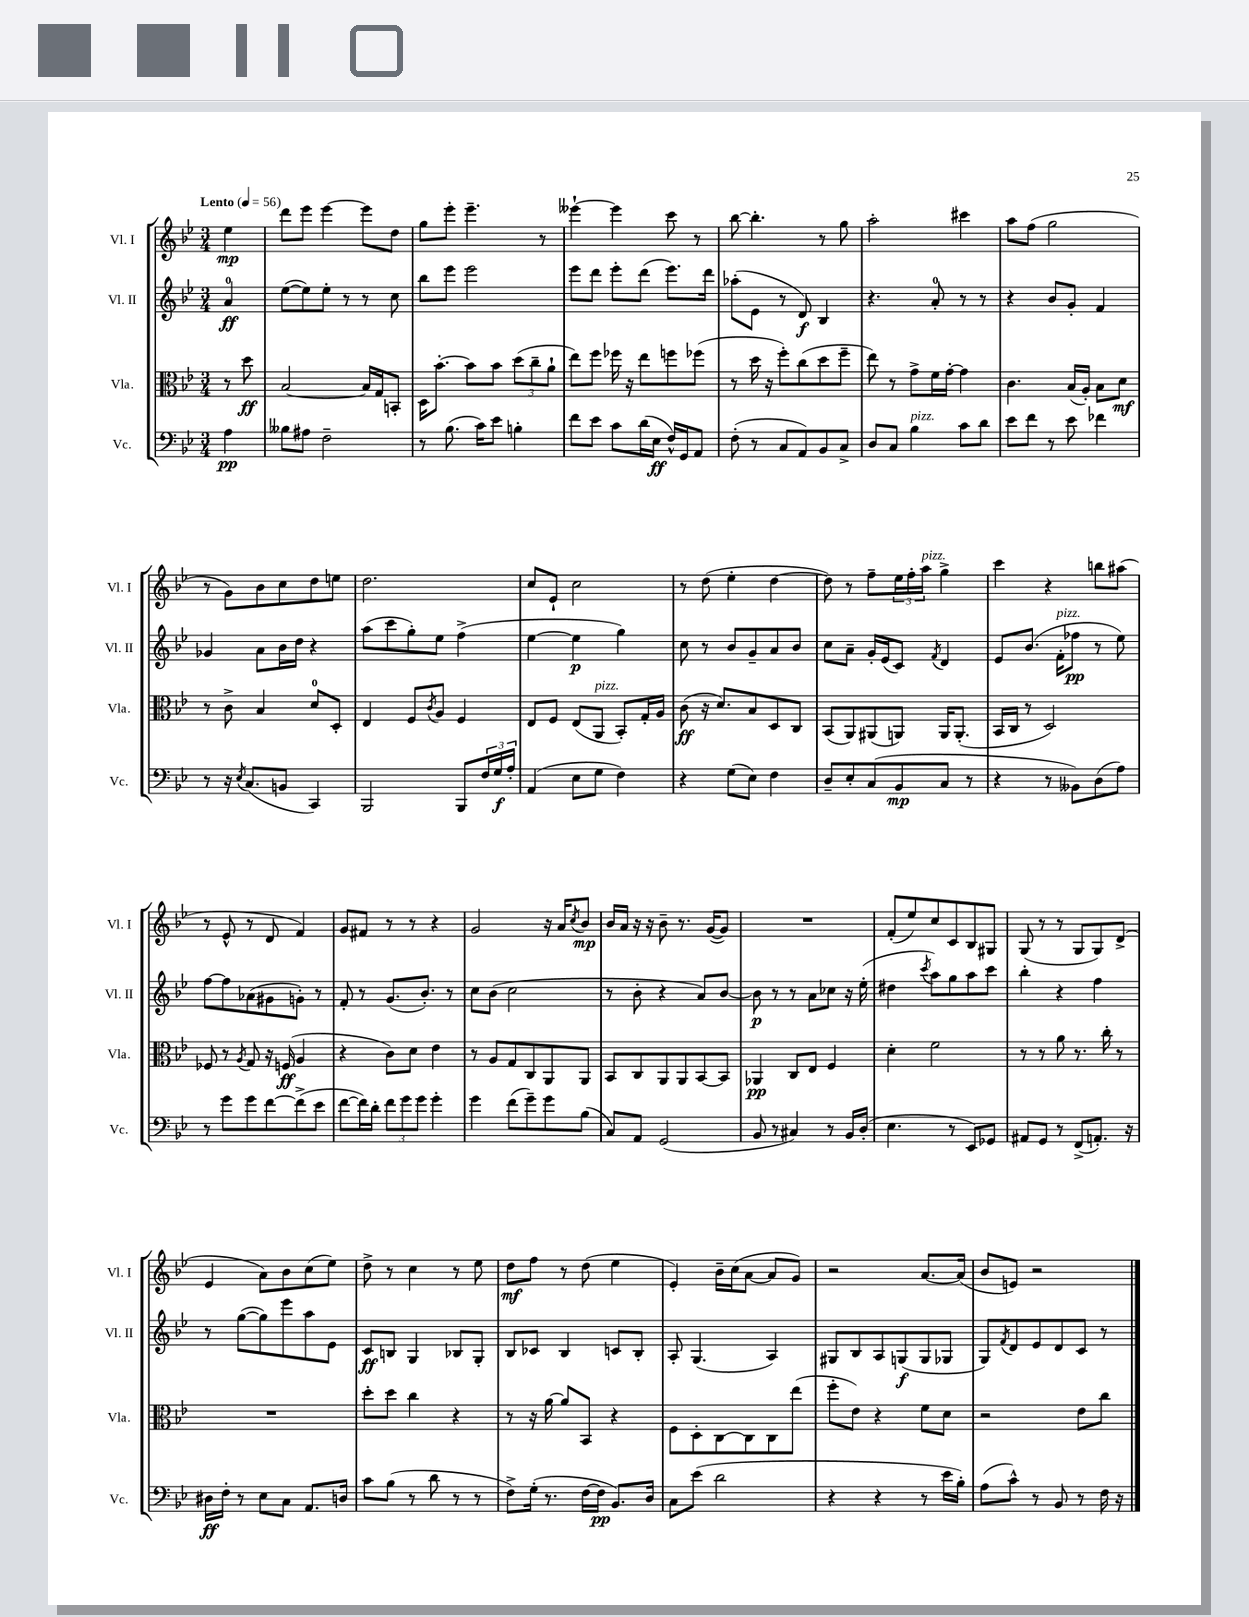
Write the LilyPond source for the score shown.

<<
\new StaffGroup <<
\new Staff = "s0" \with { instrumentName = "Vl. I" shortInstrumentName = "Vl. I" } {
    \clef treble \key bes \major \numericTimeSignature \time 3/4 \partial 4 \tempo "Lento" 4 = 56
    ees''4\mp |
    d'''8 ees'''8 ees'''4~ ees'''8 d''8 |
    g''8 ees'''8-. ees'''4.-- r8 |
    eeses'''4~-! eeses'''4 c'''8 r8 |
    bes''8~ bes''4.-. r8 g''8 |
    a''2-. cis'''4 |
    a''8 f''8( g''2 |
    r8 g'8) bes'8 c''8 d''8 e''8 |
    d''2. |
    c''8 ees'8-! c''2 |
    r8 d''8( ees''4-. d''4~ |
    d''8) r8 f''8-- \tuplet 3/2 { ees''16 f''16-. a''16^\markup { \italic "pizz." } } g''4-> |
    c'''4 r4 b''8 ais''8( |
    r8 ees'8-^ r8 d'8 f'4) |
    g'8 fis'8 r8 r8 r4 |
    g'2 r16 a'16 \acciaccatura { c''8 } bes'8\mp |
    bes'16 a'16 r16 r16 bes'8-- r8. g'16~( g'8) |
    R2. |
    f'8-.( ees''8) c''8 c'8 bes8 gis8 |
    g8( r8 r8 g8 g8) d'8->( |
    ees'4 a'8) bes'8 c''8( ees''8) |
    d''8-> r8 c''4 r8 ees''8 |
    d''8\mf f''8 r8 d''8( ees''4 |
    ees'4-.) bes'16-- c''16( a'8~ a'8 g'8) |
    r2 a'8.~ a'16( |
    bes'8 e'8) r2 \bar "|." |
}
\new Staff = "s1" \with { instrumentName = "Vl. II" shortInstrumentName = "Vl. II" } {
    \clef treble \key bes \major \numericTimeSignature \time 3/4 \partial 4
    a'4-0\ff |
    ees''8~( ees''8) ees''8-. r8 r8 c''8 |
    bes''8 ees'''8 ees'''2 |
    ees'''8 d'''8 ees'''8-. d'''8( ees'''8.) d'''16 |
    aes''8-.( ees'8 r8 d'8\f) bes4 |
    r4. a'8-0-. r8 r8 |
    r4 bes'8 g'8-. f'4 |
    ges'4 a'8 bes'16 d''16 r4 |
    a''8( c'''8 g''8-.) ees''8 f''4->( |
    ees''4~ ees''4\p g''4) |
    c''8 r8 bes'8 g'8-- a'8 bes'8 |
    c''8 a'8-- g'16-. ees'16( c'8) \acciaccatura { f'8 } d'4 |
    ees'8 bes'8.( f'16-.^\markup { \italic "pizz." } fes''8\pp r8 ees''8) |
    f''8~ f''8 aes'8( gis'8 g'8-.) r8 |
    f'8-. r8 g'8.( bes'8.-.) r8 |
    c''8 bes'8( c''2 |
    r8 bes'8-. r4 a'8) bes'8~ |
    bes'8\p r8 r8 a'8 ces''8 r16 ees''16-.( |
    dis''4 \acciaccatura { c'''8 } a''8) g''8 a''8 c'''8 |
    bes''4-. r4 f''4 |
    r8 g''8~( g''8) ees'''8 a''8 ees'8 |
    c'8\ff b8 g4 bes8 g8-. |
    bes8 ces'8 bes4 c'8 bes8-. |
    a8-. g4.( a4) |
    gis8 bes8 a8 g8\f( g8 ges8 |
    g8) \acciaccatura { f'8 } d'8 ees'8 d'8 c'8 r8 \bar "|." |
}
\new Staff = "s2" \with { instrumentName = "Vla." shortInstrumentName = "Vla." } {
    \clef alto \key bes \major \numericTimeSignature \time 3/4 \partial 4
    r8 d''8\ff |
    bes2~ bes16 g16 b,8-. |
    d16 bes'8.~-. bes'8 bes'8 \tuplet 3/2 { d''8( c''8-- a'8-! } |
    ees''8) f''8 fes''16 r16 ees''8 f''8 fes''8( |
    r8 d''16 r16 f''8-.) c''8( d''8 f''8-- |
    ees''8) r8 g'8-> f'16 g'16~-. g'4 |
    c'4. bes16( a16-.) bes8 d'8\mf |
    r8 c'8-> bes4 d'8-0 d8-. |
    ees4 f8 \acciaccatura { c'8 } a8 f4 |
    ees8 f8 ees8( a,8^\markup { \italic "pizz." } bes,8-.) g16-. a16 |
    c'8\ff( r16 d'8.) bes8 d8 c8 |
    bes,8( a,8) ais,8( a,8) a,16 a,8.-.( |
    bes,16 c16 r8 d2) |
    fes8 r8 \acciaccatura { a8 } g8 r16 f16\ff( a4 |
    r4 c'8) d'8 ees'4 |
    r8 a8 g8 c8 a,8 a,8 |
    bes,8 c8 a,8 a,8 bes,8~ bes,8 |
    aes,4\pp c8 ees8 f4 |
    d'4-. f'2 |
    r8 r8 a'8 r8. c''16-. r8 |
    R2. |
    d''8-. d''8 c''4 r4 |
    r8 r16 a'16~ a'8 bes,8 r4 |
    f8 d8-. c8~ c8 c8 ees''8( |
    f''8-. ees'8) r4 f'8 d'8 |
    r2 ees'8 c''8 \bar "|." |
}
\new Staff = "s3" \with { instrumentName = "Vc." shortInstrumentName = "Vc." } {
    \clef bass \key bes \major \numericTimeSignature \time 3/4 \partial 4
    a4\pp |
    beses8 ais8 f2-- |
    r8 bes8.( c'16) ees'8 b4-. |
    f'8 ees'8 c'8 d'16( ees16\ff f16-^) g,16 a,8 |
    f8-.( r8 c8 a,8) bes,8 c8-> |
    d8 c8 bes4^\markup { \italic "pizz." } c'8 d'8 |
    ees'8 f'8 r8 ees'8 fes'4 |
    r8 r16 \acciaccatura { ees8 } c8.( b,8 c,4) |
    bes,,2 bes,,8 \tuplet 3/2 { f16 g16\f a16-. } |
    a,4( ees8 g8 f4) |
    r4 g8( ees8) f4 |
    d8-- ees8-. c8( bes,8\mp c8 r8 |
    r4 r8 beses,8) d8( a8) |
    r8 g'8 g'8 f'8~ f'8->( ees'8 |
    f'8~ f'16) d'16-. \tuplet 3/2 { f'8 g'8 g'8 } g'4-. |
    g'4 f'8( g'8--) g'8 bes8( |
    c8) a,8 g,2( |
    bes,8 r8 cis4) r8 bes,16 d16-.( |
    ees4. r8 ees,8) ges,8 |
    ais,8 g,8 r8 f,8->( a,8.-.) r16 |
    dis16\ff f16-. r8 ees8 c8 a,8. d16 |
    c'8 bes8( r8 d'8 r8 r8 |
    f8->) g16-.( r8. f16~ f16\pp bes,8.) d16 |
    c8 ees'8( d'2 |
    r4 r4 r8 ees'16 bes16-.) |
    a8( c'8-^) r8 bes,8 r8 f16 r16 \bar "|." |
}
>>
>>
\layout { \context { \Score \remove "Bar_number_engraver" } }
